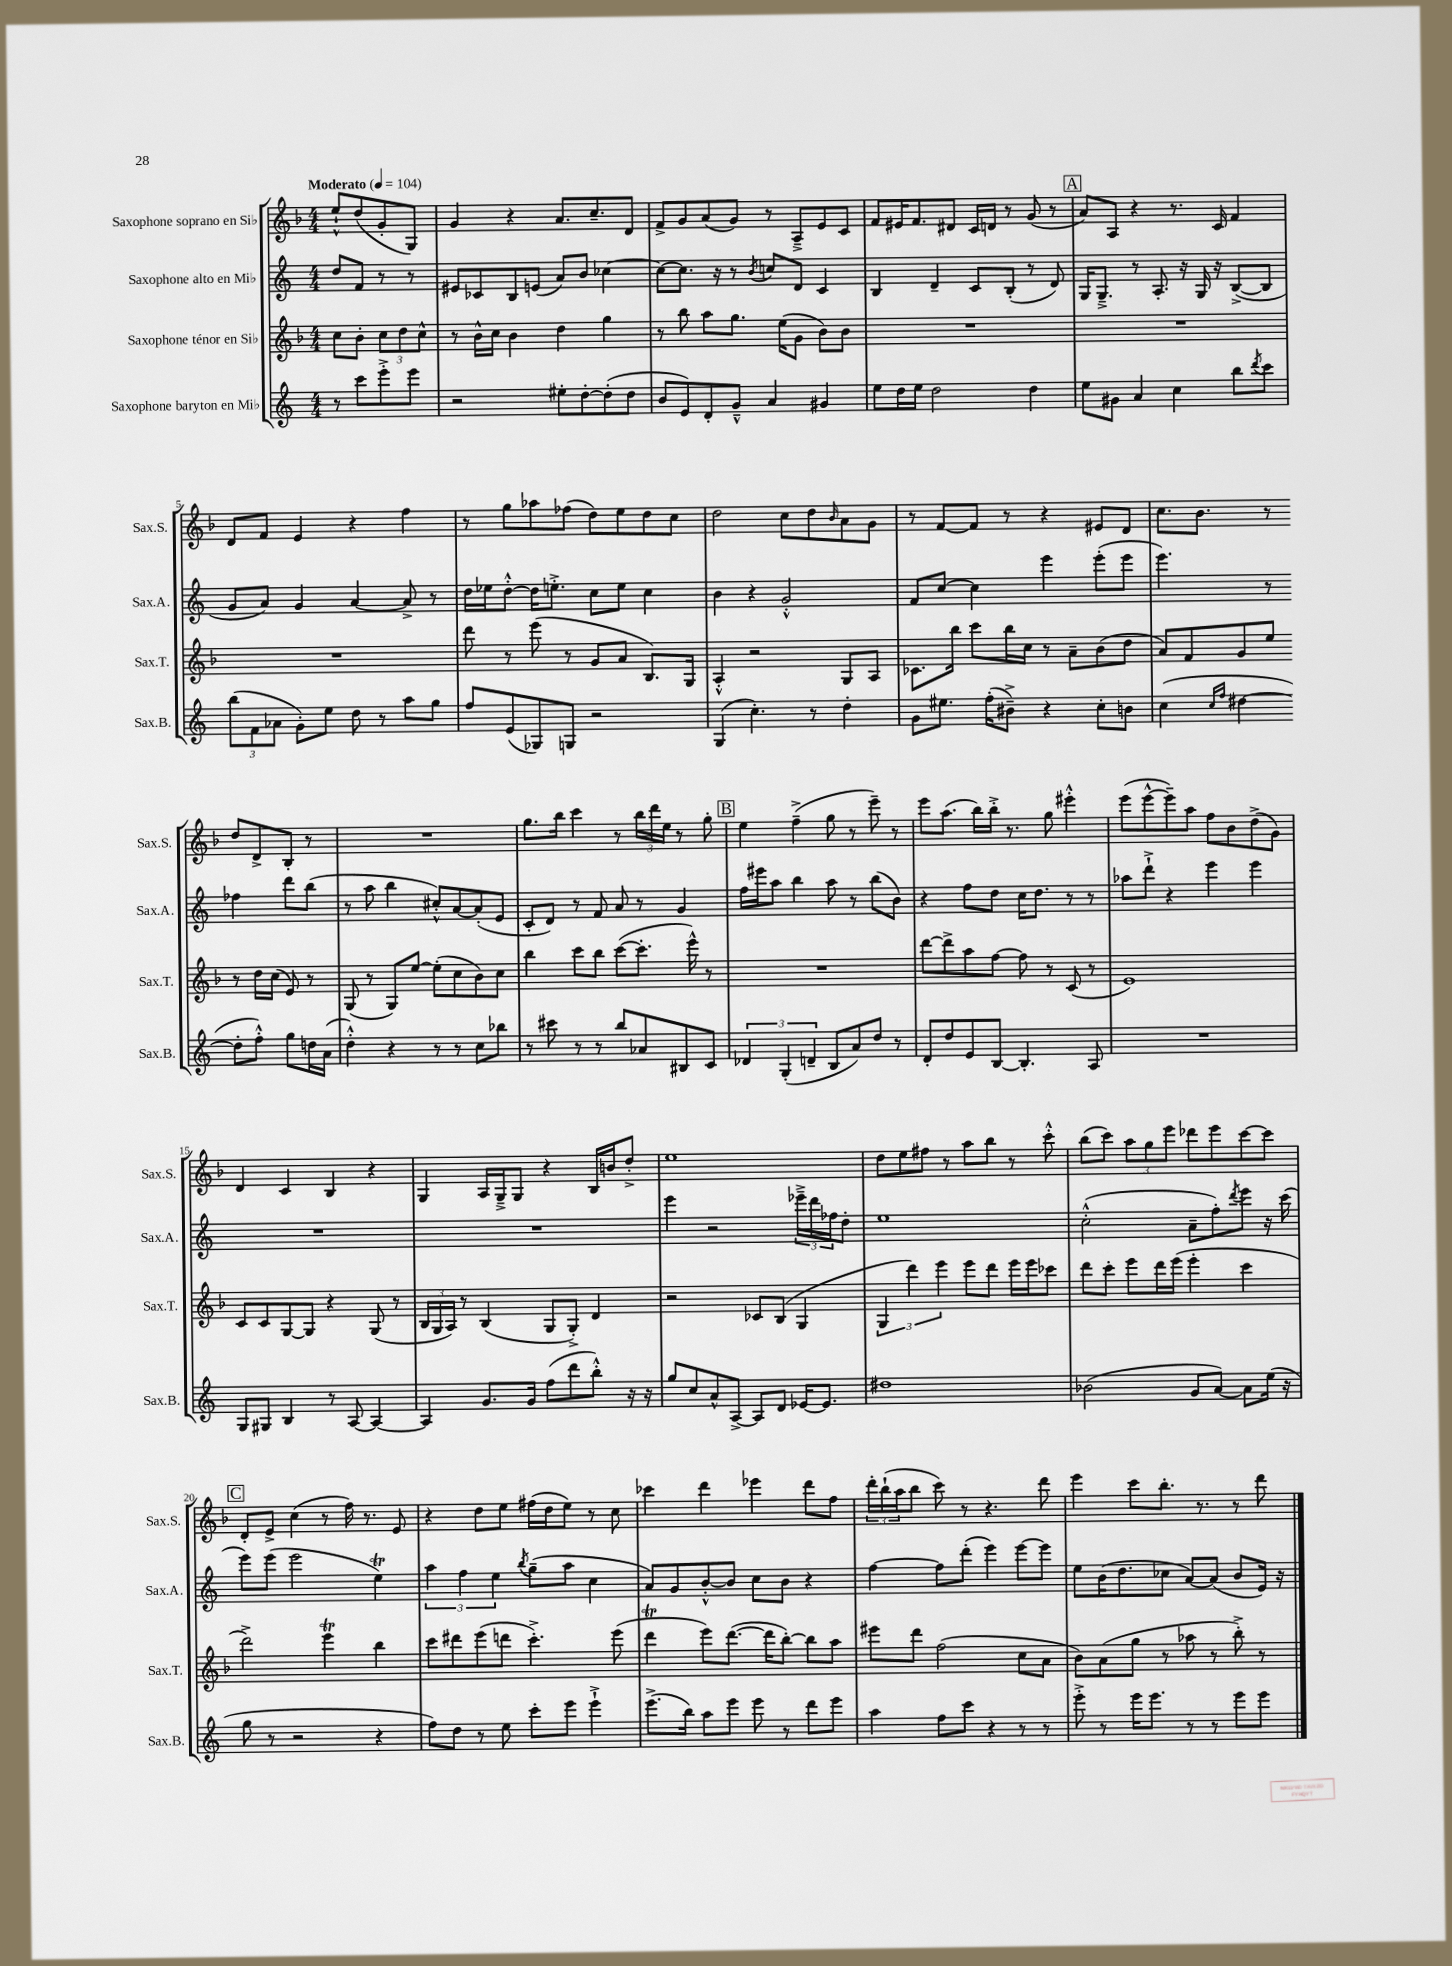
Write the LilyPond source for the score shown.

<<
\new StaffGroup <<
\new Staff = "s0" \with { instrumentName = "Saxophone soprano en Sib" shortInstrumentName = "Sax.S." } {
    \clef treble \key f \major \numericTimeSignature \time 4/4 \partial 2 \tempo "Moderato" 4 = 104
    e''8-!-^ d''8( g'8-. g8) |
    g'4 r4 a'8. c''8.-- d'8 |
    f'8-> g'8 a'8( g'8) r8 a8---> e'8 c'8 |
    f'8 eis'16 f'8. dis'8 c'16 d'16 r8 g'8( r8 |
    \mark \markup { \box "A" } a'8) a8 r4 r8. c'16 f'4 |
    d'8 f'8 e'4 r4 f''4 |
    r8 g''8 aes''8 fes''8( d''8) e''8 d''8 c''8 |
    d''2 c''8 d''8 \grace { bes'16 } a'8 g'8 |
    r8 f'8~ f'8 r8 r4 eis'8 d'8 |
    c''8. bes'8. r8 d''8 d'8-> bes8-. r8 |
    R1 |
    g''8. bes''16 c'''4 r8 \tuplet 3/2 { bes''16 d'''16 e''16 } r8 g''8-. |
    \mark \markup { \box "B" } e''4 f''4--->( g''8 r8 e'''8--) r8 |
    e'''8 a''8.( bes''16) bes''16-.-> r8. g''8 eis'''4-.-^ |
    e'''8( e'''8~-^ e'''8--) a''8 f''8 bes'8 d''8->( g'8) |
    d'4 c'4 bes4 r4 |
    g4 a16 g16---> g8 r4 bes16 b'16 d''8-.-> |
    e''1 |
    d''8 e''8 fis''8 r8 a''8 bes''8 r8 c'''8-.-^ |
    bes''8( c'''8) \tuplet 3/2 { a''8 g''8 e'''8 } des'''8 e'''8 c'''8~ c'''8 |
    \mark \markup { \box "C" } d'8-. e'8-> c''4( r8 f''16) r8. e'8 |
    r4 d''8 e''8 fis''16( d''16 e''8) r8 c''8 |
    ces'''4 d'''4 ees'''4 d'''8 f''8 |
    \tuplet 3/2 { d'''16-. bes''16-!( a''16 } bes''8 c'''8) r8 r4. d'''8 |
    e'''4 c'''8 bes''8.-. r8. r8 d'''8 \bar "|." |
}
\new Staff = "s1" \with { instrumentName = "Saxophone alto en Mib" shortInstrumentName = "Sax.A." } {
    \clef treble \key c \major \numericTimeSignature \time 4/4 \partial 2
    d''8 f'8 r8 r8 |
    eis'8 ces'8 b8 e'8( a'8) b'8 ces''4~ |
    ces''8~ ces''8. r16 r8 \acciaccatura { b'8 } c''8 d'8 c'4 |
    b4 d'4-- c'8 b8-.( r8 d'8) |
    \mark \markup { \box "A" } g16 g8.---> r8 a8.-. r16 g16 r16 b8~->( b8 |
    g'8 a'8) g'4 a'4~ a'8-> r8 |
    d''16 ees''16 d''8~-.-^ d''16 e''8.-.-> c''8 e''8 c''4 |
    b'4 r4 g'2-.-^ |
    f'8 c''8~ c''4 e'''4 e'''8-.( e'''8 |
    e'''4.) r8 fes''4 d'''8 b''8( |
    r8 a''8 b''4 cis''8-.-^) a'8~ a'8-.( e'8 |
    c'8-. d'8) r8 f'8 a'8 r8 g'4 |
    \mark \markup { \box "B" } f''16 eis'''16 a''8 b''4 a''8 r8 b''8( b'8) |
    r4 f''8 d''8 c''16 d''8. r8 r8 |
    aes''8 d'''8-!-> r4 e'''4 e'''4 |
    R1 |
    R1 |
    e'''4 r2 \tuplet 3/2 { ees'''16---> d'''16 fes''16 } d''8-. |
    e''1 |
    c''2-.-^( a'8-- f''8-.) \acciaccatura { d'''8 } e'''8 r16 c'''16( |
    \mark \markup { \box "C" } e'''8) e'''8( e'''2 e''4\trill) |
    \tuplet 3/2 { a''4 f''4 e''4 } \acciaccatura { b''8 } g''8--( a''8 c''4 |
    a'8) g'8 b'8~-.-^ b'8 c''8 b'8 r4 |
    f''4~ f''8 d'''8-.( e'''4) e'''8~ e'''8 |
    e''8 b'16( d''8. ces''8 a'8~) a'8( b'8 e'16) r16 \bar "|." |
}
\new Staff = "s2" \with { instrumentName = "Saxophone ténor en Sib" shortInstrumentName = "Sax.T." } {
    \clef treble \key f \major \numericTimeSignature \time 4/4 \partial 2
    c''8 bes'8-. \tuplet 3/2 { c''8 d''8 c''8-^ } |
    r8 bes'16-^ c''16 bes'4 d''4 g''4 |
    r8 bes''8 a''8 g''8. e''16( g'8 bes'8) bes'8 |
    R1 |
    \mark \markup { \box "A" } R1 |
    R1 |
    d'''8 r8 e'''8( r8 g'8 a'8 bes8.) g16 |
    a4-.-^ r2 g8 a8 |
    ces'8. bes''16 c'''8 bes''16 c''16 r8 a'8-- bes'8( d''8 |
    a'8) f'8 g'8 e''8 r8 d''16 c''16( e'8) r8 |
    g8( r8 g8) e''8~ e''8-.( c''8 bes'8) c''8 |
    bes''4 c'''8 bes''8 c'''8~( c'''8.-. e'''16-^) r8 |
    \mark \markup { \box "B" } R1 |
    d'''8~ d'''8-> a''8 f''8~ f''8 r8 c'8( r8 |
    e'1) |
    c'8 c'8 g8~ g8 r4 g8( r8 |
    \tuplet 3/2 { bes16 g16 a16) } r8 bes4( g8 g8-.->) d'4 |
    r2 ces'8 bes8( g4 |
    \tuplet 3/2 { g4 d'''4) e'''4 } e'''8 d'''8 e'''16 e'''16 ces'''8 |
    d'''8 c'''8-. e'''8 d'''16 e'''16( e'''4-. c'''4 |
    \mark \markup { \box "C" } d'''2->) e'''4\trill bes''4 |
    c'''8 dis'''8 e'''8( d'''8 c'''4.-.->) e'''8( |
    d'''4\trill e'''8) d'''8.~( d'''16 bes''8~-.) bes''8 a''8 |
    eis'''8 d'''8 f''2( c''8 a'8 |
    bes'8) a'8( g''8 r8 aes''8 r8 bes''8-.->) r8 \bar "|." |
}
\new Staff = "s3" \with { instrumentName = "Saxophone baryton en Mib" shortInstrumentName = "Sax.B." } {
    \clef treble \key c \major \numericTimeSignature \time 4/4 \partial 2
    r8 c'''8 e'''8-.-> e'''8 |
    r2 eis''8-. d''8~-. d''8-.( d''8 |
    b'8 e'8) d'8-. g'8---^ a'4 gis'4 |
    e''8 d''16 e''16 d''2 d''4 |
    \mark \markup { \box "A" } e''8 gis'8 a'4 c''4 b''8 \acciaccatura { d'''8 } c'''8 |
    \tuplet 3/2 { b''8( f'8 aes'8 } g'8-.) e''8 d''8 r8 a''8 g''8 |
    f''8 e'8( ges8) g8 r2 |
    g4( c''4.-.) r8 d''4-. |
    g'8 eis''8. f''16-.( bis'8--->) r4 c''8-. b'8 |
    c''4( \grace { c''16 f''16 } dis''4~ dis''8-. f''8-.-^) g''8 d''16 a'16( |
    d''4-.-^) r4 r8 r8 c''8 bes''8 |
    r8 cis'''8 r8 r8 b''8 aes'8 bis8 c'8 |
    \mark \markup { \box "B" } \tuplet 3/2 { des'4 g4-.( d'4-- } b8 a'8) d''8 r8 |
    d'8-. d''8 e'8 b8~ b4.-. a8 |
    R1 |
    g8 gis8 b4 r8 a8~ a4~ |
    a4 g'8. g'16 f''8( d'''8 b''8-.-^) r16 r16 |
    g''8 c''8 a'8-^ a8~-> a8 d'8 ees'16~ ees'8. |
    dis''1 |
    bes'2( g'8 a'8~) a'8 e''16( r16 |
    \mark \markup { \box "C" } g''8 r8 r2 r4 |
    f''8) d''8 r8 e''8 c'''8-. e'''8 e'''4-!-> |
    e'''8.->( b''16) a''8 e'''8 e'''8 r8 d'''8 e'''8 |
    a''4 f''8 c'''8 r4 r8 r8 |
    e'''8-.-> r8 e'''16 e'''8. r8 r8 e'''8 e'''8 \bar "|." |
}
>>
>>
